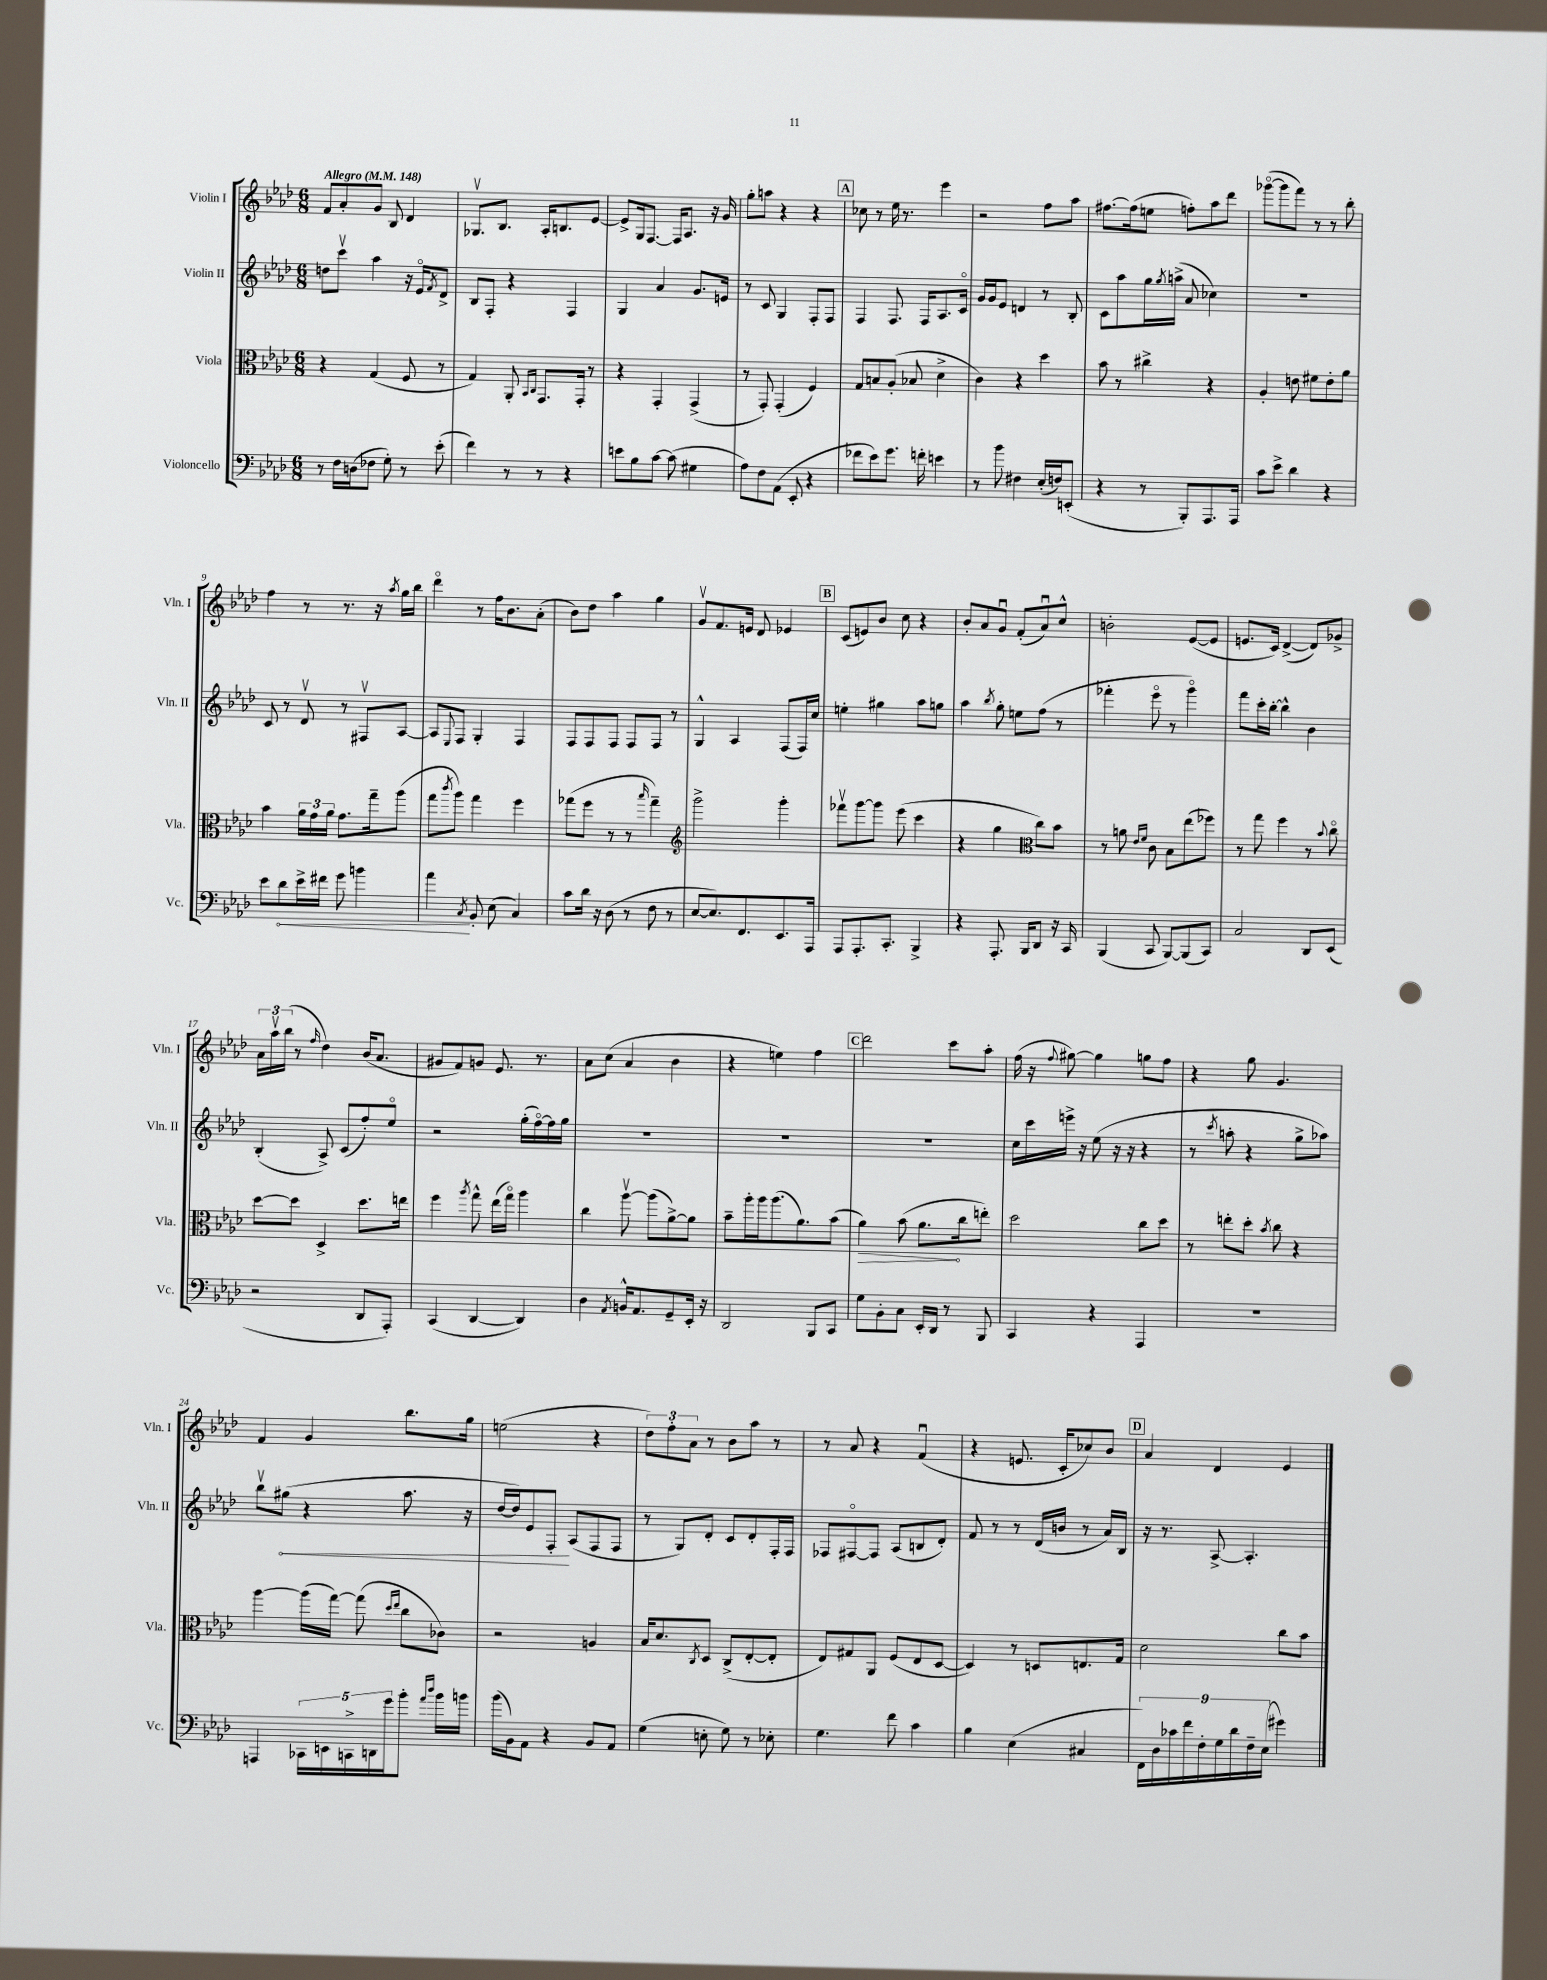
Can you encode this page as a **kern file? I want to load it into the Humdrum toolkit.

**kern	**dynam	**kern	**dynam	**kern	**dynam	**kern
*part4	*part4	*part3	*part3	*part2	*part2	*part1
*staff4	*staff4	*staff3	*staff3	*staff2	*staff2	*staff1
*I"Violoncello	*	*I"Viola	*	*I"Violin II	*	*I"Violin I
*I'Vc.	*	*I'Vla.	*	*I'Vln. II	*	*I'Vln. I
*clefF4	*	*clefC3	*	*clefG2	*	*clefG2
*k[b-e-a-d-]	*	*k[b-e-a-d-]	*	*k[b-e-a-d-]	*	*k[b-e-a-d-]
*M6/8	*	*M6/8	*	*M6/8	*	*M6/8
*MM148	*	*MM148	*	*MM148	*	*MM148
=1	=1	=1	=1	=1	=1	=1
!	!	!	!	!	!	!LO:TX:a:B:t=Allegro
8r	.	4r	.	8ddn\L	.	8f/L
16F\LL	.	.	.	8cccv\J	.	8a-'/
(16Dn\J	.	.	.	.	.	.
8F-X\J	.	(4G/	.	4aa-\	.	8g/J
8G'\)	.	.	.	.	.	8B-/
8r	.	8F/	.	16r	.	4d-/
.	.	.	.	16e-/KL	.	.
.	.	.	.	8qf/	.	.
(8e-'\	.	8r	.	8d-^/J	.	.
=2	=2	=2	=2	=2	=2	=2
4f\)	.	4G/)	.	8B-/L	.	8.G-Xv/L
.	.	.	.	8F'/J	.	.
.	.	.	.	.	.	8.B-/J
8r	.	8AA-'/	.	4r	.	.
.	.	16qqBB-/LL	.	.	.	.
.	.	16qqC/JJ	.	.	.	.
8r	.	8.GG/L	.	.	.	16A-'/KL
.	.	.	.	.	.	8.Bn/
4r	.	.	.	4F/	.	.
.	.	16GG'/Jk	.	.	.	.
.	.	8r	.	.	.	[8e-/J
=3	=3	=3	=3	=3	=3	=3
8en\L	.	4r	.	4G/	.	8e-^/L]
8B-\	.	.	.	.	.	16G/k
.	.	.	.	.	.	[8.F/J
[8c\J	.	4GG'/	.	4a-/	.	.
(8c\]	.	.	.	.	.	16F/KL]
.	.	.	.	.	.	8.A-/J
4G#X\	.	(4GG^/	.	8.g/L	.	.
.	.	.	.	.	.	16r
.	.	.	.	16en/Jk	.	16g/
=4	=4	=4	=4	=4	=4	=4
8A-\L)	.	8r	.	8r	.	8gg'\L
8F\	.	8GG'/)	.	8c/	.	8aan\J
(8AA-\J	.	(4GG'/	.	4G/	.	4r
8EE-'/	.	.	.	.	.	.
4r	.	4F/)	.	8F'/L	.	4r
.	.	.	.	8F/J	.	.
!!LO:REH:place=s1:t=A
=5	=5	=5	=5	=5	=5	=5
8f-X\L	.	8G/L	.	4F/	.	8cc-X\
8e-\)	.	8Bn/	.	.	.	8r
8.g\J	.	(8A-'/J	.	8.F/	.	16ee-\
.	.	.	.	.	.	8.r
.	.	8B-X/	.	.	.	.
16fn'\	.	.	.	16F/KL	.	.
4en\	.	4d-^\	.	8.A-/	.	4eee-\
.	.	.	.	16c/Jk	.	.
=6	=6	=6	=6	=6	=6	=6
8r	.	4c\)	.	16g/LL	.	2r
.	.	.	.	16g/J	.	.
8b-\	.	.	.	8e-/J	.	.
4F#X\	.	4r	.	4dn/	.	.
(16E-'/LL	.	4dd-\	.	8r	.	8ff\L
16Fn/J)	.	.	.	.	.	.
(8EEn'/J	.	.	.	8B-'/	.	8aa-\J
=7	=7	=7	=7	=7	=7	=7
4r	.	8b-\	.	8c\L	.	[8.ff#X\L
.	.	8r	.	8aa-\	.	.
.	.	.	.	.	.	(16ff#\k]
8r	.	4cc#X^\	.	16gg\L	.	8een\J
.	.	.	.	8qgg/	.	.
.	.	.	.	(16aan^\JJ	.	.
8BBB-'/L)	.	.	.	8a-/	.	8ffn'\L)
8.AAA-/	.	4r	.	4cc-X\)	.	8aa-\
.	.	.	.	.	.	8ddd-\J
16AAA-/Jk	.	.	.	.	.	.
=8	=8	=8	=8	=8	=8	=8
8c\L	.	4A-'/	.	2.r	.	([8ggg-X\L
8e-^\J	.	.	.	.	.	8ggg-\]
4d-\	.	8en\	.	.	.	8fff\J)
.	.	8f#X\L	.	.	.	8r
4r	.	8e'\	.	.	.	8r
.	.	8a-\J	.	.	.	8bb-'\
!!LO:LB:g=z
=9	=9	=9	=9	=9	=9	=9
8e-\L	.	4b-\	.	8c/	.	4ff\
!	!LO:HP:b	!	!	!	!	!
8d-\	<	.	.	8r	.	.
16e-^\L	.	24a-\LL	.	8d-v/	.	8r
.	.	24g\	.	.	.	.
16f#X\JJ	.	.	.	.	.	.
.	.	24a-\JJ	.	.	.	.
8g\	.	8.g\L	.	8r	.	8.r
4bn\	.	.	.	8F#Xv/L	.	.
.	.	16gg~\k	.	.	.	16r
.	.	.	.	.	.	8qaa-/
.	.	(8aa-\J	.	[8A-/J	.	16gg\LL
.	.	.	.	.	.	16bb-\JJ
=10	=10	=10	=10	=10	=10	=10
4a-\	.	8gg\L	.	8A-/L]	.	4ddd-\
.	.	8qccc/	.	8qqE-/	.	.
.	.	8aa-\J)	.	8F/J	.	.
8qC/	.	.	.	.	.	.
8BB-'/	[	4gg\	.	4G'/	.	8r
(8E-\	.	.	.	.	.	16ff\KL
.	.	.	.	.	.	8.b-\
4C/)	.	4ff\	.	4F/	.	.
.	.	.	.	.	.	(8a-'\J
=11	=11	=11	=11	=11	=11	=11
8c\L	.	(8gg-X\L	.	8F/L	.	8b-\L)
16d-\Jk	.	8ff\J	.	8F/	.	8dd-\J
16r	.	.	.	.	.	.
(8D-\	.	8r	.	8F/J	.	4aa-\
8r	.	8r	.	8F/L	.	.
.	.	16qqbb-/	.	.	.	.
8F\	.	4gg-~\)	.	8F/J	.	4gg\
8r	.	.	.	8r	.	.
=12	=12	=12	=12	=12	=12	=12
*	*	*clefG2	*	*	*	*
[8E-/L	.	2ggg^\	.	4G^^/	.	8gv/L
8.E-/])	.	.	.	.	.	8.f/
.	.	.	.	4A-/	.	.
8.FF/	.	.	.	.	.	16en/Jk
.	.	.	.	.	.	8d-/
8.EE-/	.	4ggg'\	.	(8F/L	.	4e-X/
.	.	.	.	16F/L)	.	.
16AAA-/Jk	.	.	.	16cc/JJ	.	.
!!LO:REH:place=s1:t=B
=13	=13	=13	=13	=13	=13	=13
8AAA-/L	.	8fff-Xv\L	.	4een'\	.	(8c/L
8.AAA-'/	.	[8ggg\	.	.	.	8en/)
.	.	8ggg\J]	.	4gg#X\	.	8b-/J
8.CC'/J	.	.	.	.	.	.
.	.	(8eee-\	.	.	.	8cc\
4BBB-^/	.	4ccc\	.	8aa-\L	.	4r
.	.	.	.	8ggn\J	.	.
=14	=14	=14	=14	=14	=14	=14
4r	.	4r	.	4aa-\	.	8b-'/L
.	.	.	.	.	.	8a-/
.	.	.	.	8qbb-/	.	.
8.AAA-'/	.	4gg\	.	8gg'\	.	8gu/J
.	.	.	.	8een\L	.	(8f'/L
16BBB-/KL	.	.	.	.	.	.
*	*	*clefC3	*	*	*	*
8DD-/J	.	8cc\L)	.	(8ff\J	.	8a-u/)
16r	.	8b-\J	.	8r	.	8cc^^/J
16CC/	.	.	.	.	.	.
=15	=15	=15	=15	=15	=15	=15
(4BBB-/	.	8r	.	4fff-X'\	.	2bn'\
.	.	8an\	.	.	.	.
.	.	16qqe-/LL	.	.	.	.
.	.	16qqf/JJ	.	.	.	.
8CC/	.	8c\	.	8eee-\	.	.
[8BBB-/L)	.	8B-\L	.	8r	.	.
(8BBB-/]	.	(8ee-\	.	4ggg\)	.	([8e-/L
8CC/J)	.	8ff-X\J)	.	.	.	8e-/J]
=16	=16	=16	=16	=16	=16	=16
2C/	.	8r	.	8fff\L	.	8.en/L
.	.	8gg\	.	16ccc'\L	.	.
.	.	.	.	[16bb-'\JJ	.	16c/Jk)
.	.	4ff\	.	4bb-^^\]	.	([4d-^/
8DD-/L	.	8r	.	4b-\	.	8d-/L])
.	.	8qqb-/	.	.	.	.
(8EE-/J	.	8cc\	.	.	.	8g-X^/J
!!LO:LB:g=z
=17	=17	=17	=17	=17	=17	=17
2r	.	[8dd-\L	.	(4B-'/	.	24a-\LL
.	.	.	.	.	.	24aa-v\
.	.	.	.	.	.	(24bb-\JJ
.	.	8dd-\J]	.	.	.	8r
.	.	.	.	.	.	16qqff/
.	.	4D-^/	.	8A-^/)	.	4dd-\)
.	.	.	.	(8c/L	.	.
8DD-/L	.	8.dd-\L	.	8ff'/)	.	(16b-/KL
.	.	.	.	.	.	8.a-/J
8AAA-'/J)	.	.	.	8ee-/J	.	.
.	.	16een\Jk	.	.	.	.
=18	=18	=18	=18	=18	=18	=18
(4CC/	.	4ff\	.	2r	.	8g#X/L
.	.	.	.	.	.	8f/)
.	.	8qaa-/	.	.	.	.
[4DD-/	.	8gg^^\	.	.	.	8gn/J
.	.	(16ee-\LL	.	.	.	8.e-/
.	.	16gg\JJ)	.	.	.	.
4DD-/])	.	4aa-\	.	(16gg'\LL	.	.
.	.	.	.	[16ff\)	.	8.r
.	.	.	.	16ff\]	.	.
.	.	.	.	16gg\JJ	.	.
=19	=19	=19	=19	=19	=19	=19
4D-\	.	4cc\	.	2.r	.	8a-\L
.	.	.	.	.	.	(8cc\J
8qAA-/	.	.	.	.	.	.
16BBn^^/KL	.	[8aa-v\	.	.	.	4a-/
8.AA-/	.	.	.	.	.	.
.	.	(8aa-\L]	.	.	.	.
8GG~/	.	[8a-^\)	.	.	.	4b-\
16EE-'/Jk	.	8a-\J]	.	.	.	.
16r	.	.	.	.	.	.
=20	=20	=20	=20	=20	=20	=20
2DD-/	.	8b-~\L	.	2.r	.	4r
.	.	16aa-'\L	.	.	.	.
.	.	16aa-\J	.	.	.	.
.	.	(8.aa-\	.	.	.	4een\)
.	.	8.a-\)	.	.	.	.
8BBB-/L	.	.	.	.	.	4ff\
8CC/J	.	(8b-\J	.	.	.	.
!!LO:REH:place=s1:t=C
=21	=21	=21	=21	=21	=21	=21
!	!	!	!LO:HP:b	!	!	!
8G\L	.	4a-\)	>	2.r	.	2ddd-\
8BB-'\	.	.	.	.	.	.
8C\J	.	(8b-\	.	.	.	.
16EE-'/LL	.	8.a-\L	.	.	.	.
16DD-/JJ	.	.	.	.	.	.
8r	.	.	.	.	.	8ccc\L
.	.	16cc\k	]	.	.	.
8BBB-/	.	8een'\J)	.	.	.	8aa-'\J
=22	=22	=22	=22	=22	=22	=22
4CC/	.	2dd-\	.	16cc\LL	.	(16ff\
.	.	.	.	16ccc\	.	16r
.	.	.	.	.	.	8qqff/
.	.	.	.	16eeen^\JJ	.	[8gg#X\)
.	.	.	.	16r	.	.
4r	.	.	.	(8ee-\	.	4gg#\]
.	.	.	.	16r	.	.
.	.	.	.	16r	.	.
4AAA-/	.	8cc\L	.	4r	.	8ggn\L
.	.	8dd-\J	.	.	.	8ff\J
=23	=23	=23	=23	=23	=23	=23
2.r	.	8r	.	8r	.	4r
.	.	.	.	8qccc/	.	.
.	.	8een'\L	.	8aan'\	.	.
.	.	8dd-'\J	.	4r	.	8gg\
.	.	8qb-/	.	.	.	.
.	.	8cc\	.	.	.	4.g/
.	.	4r	.	8gg^\L	.	.
.	.	.	.	8aa-X\J)	.	.
!!LO:LB:g=z
=24	=24	=24	=24	=24	=24	=24
4AAAn/	.	[4aa-\	.	8bb-v\L	.	4f/
!	!	!	!	!	!LO:HP:b	!
.	.	.	.	(8gg#X\J	<	.
20CC-X\LL	.	(16aa-\LL]	.	4r	.	4g/
20EEn\	.	.	.	.	.	.
.	.	[16gg\JJ)	.	.	.	.
20CCn^\	.	.	.	.	.	.
.	.	(8gg\]	.	.	.	.
20DDn\	.	.	.	.	.	.
20g\J	.	.	.	.	.	.
.	.	16qqdd-/LL	.	.	.	.
.	.	16qqee-/JJ	.	.	.	.
8b-'\J	.	8cc\L	.	8.aa-\	.	8.bb-\L
16qqa-/LL	.	.	.	.	.	.
16qqdd-/JJ	.	.	.	.	.	.
16b-\LL	.	8c-X\J)	.	.	.	.
16bn\JJ	.	.	.	16r	.	16gg\Jk
=25	=25	=25	=25	=25	=25	=25
(16b-\LL	.	2r	.	[16dd-/LL	.	(2een\
16BB-\J)	.	.	.	16dd-/J])	.	.
8AA-\J	.	.	.	8e-/	.	.
4r	.	.	.	8F'/J	.	.
.	.	.	.	(8A-/L	[	.
8BB-/L	.	4An/	.	8F/	.	4r
8AA-/J	.	.	.	8F/J	.	.
=26	=26	=26	=26	=26	=26	=26
(4G\	.	16B-/KL	.	8r	.	12dd-\L)
.	.	8.d-/	.	.	.	.
.	.	.	.	.	.	12ff'\
.	.	.	.	8G/L)	.	.
.	.	.	.	.	.	12a-\J
.	.	8qC/	.	.	.	.
8En'\	.	8D-/J	.	8d-'/J	.	8r
8G\)	.	(8C^/L	.	8c/L	.	8b-\L
8r	.	[8E-'/	.	8d-'/	.	8aa-\J
8E-X'\	.	8E-'/J]	.	16F'/L	.	8r
.	.	.	.	16F/JJ	.	.
=27	=27	=27	=27	=27	=27	=27
4.G\	.	8E-/L)	.	8F-X/L	.	8r
.	.	8G#X/	.	[8F#X/	.	8a-/
.	.	8AA-/J	.	8F#/J]	.	4r
8f\	.	(8F/L	.	(8A-/L	.	.
4c\	.	8E-/	.	8Bn/	.	(4fu/
.	.	[8D-/J	.	8d-'/J)	.	.
=28	=28	=28	=28	=28	=28	=28
4B-\	.	4D-/])	.	8f/	.	4r
.	.	.	.	8r	.	.
(4E-\	.	8r	.	8r	.	8.en/
.	.	8Dn/L	.	(16d-/LL	.	.
.	.	.	.	16bn/JJ	.	16c'/KL
4C#X/	.	8.En/	.	8r	.	8cc-X/)
.	.	.	.	16a-/LL)	.	8b-/J
.	.	16G/Jk	.	16B-/JJ	.	.
!!LO:REH:place=s1:t=D
=29	=29	=29	=29	=29	=29	=29
18FF\LL)	.	2d-\	.	16r	.	4a-/
18D-\	.	.	.	.	.	.
.	.	.	.	8.r	.	.
18c-X\	.	.	.	.	.	.
18f\	.	.	.	.	.	.
18F'\	.	.	.	.	.	.
.	.	.	.	[8A-^/	.	4d-/
18G\	.	.	.	.	.	.
18d-\	.	.	.	.	.	.
.	.	.	.	4.A-'/]	.	.
18F~\	.	.	.	.	.	.
(18E-\JJ	.	.	.	.	.	.
4g#X\)	.	8cc\L	.	.	.	4e-/
.	.	8b-\J	.	.	.	.
==	==	==	==	==	==	==
*-	*-	*-	*-	*-	*-	*-
